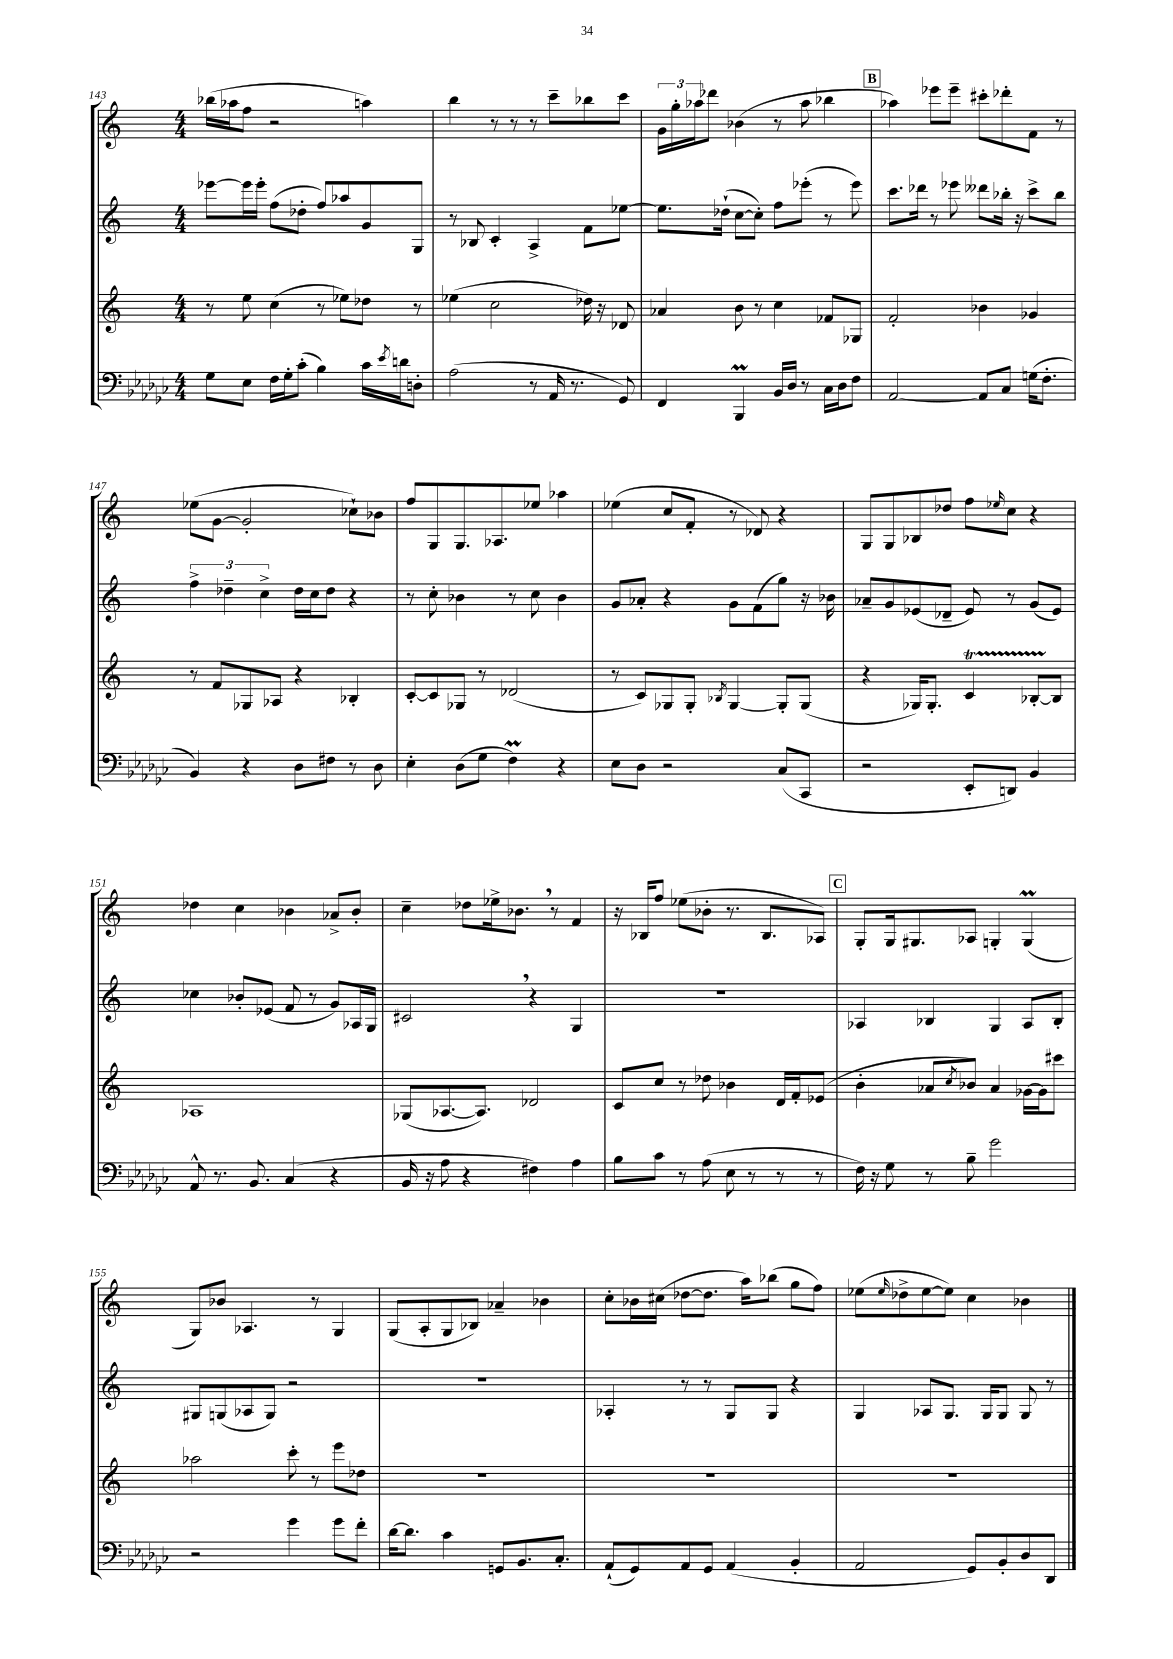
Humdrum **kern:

**kern	**kern	**kern	**kern
*part4	*part3	*part2	*part1
*staff4	*staff3	*staff2	*staff1
*clefF4	*clefG2	*clefG2	*clefG2
*k[b-e-a-d-g-c-]	*k[]	*k[]	*k[]
*M4/4	*M4/4	*M4/4	*M4/4
=143	=143	=143	=143
8G-\L	8r	[8eee-X\L	(16bb-X\LL
.	.	.	16aa-X\J
8E-\J	8ee\	16eee-\L]	8ff\J
.	.	16eee-'\JJ	.
16F\LL	(4cc\	(8ff\L	2r
16G-'\J	.	.	.
(8c-'\J	.	8dd-X'\J	.
4B-\)	8r	8ff/L)	.
.	8ee-X\L)	8aa-X/	.
16c-\LL	8dd-X\J	8g/	4aan\)
8qe-/	.	.	.
16dn\J	.	.	.
8Dn'\J	8r	8G/J	.
=144	=144	=144	=144
(2A-\	(4ee-X\	8r	4bb\
.	.	8B-X/	.
.	2cc\	4c'/	8r
.	.	.	8r
8r	.	4A^/	8r
16AA-/	.	.	8ccc~\L
8.r	.	.	.
.	16dd-X\)	8f\L	8bb-X\
.	16r	.	.
8GG-/)	8d-X/	[8ee-X\J	8ccc\J
=145	=145	=145	=145
4FF/	4a-X/	8.ee-\L]	24g\LL
.	.	.	24gg'\
.	.	.	24aa-X\J
.	.	.	8ddd-X\J
.	.	(16dd-X`\Jk	.
4BBB-m/	8b\	[8cc\L	(4b-X\
.	8r	8cc'\J])	.
16BB-/LL	4cc\	8ff\L	8r
16D-/JJ	.	.	.
8r	.	(8eee-X'\J	8aa-\
16C-\LL	8f-X/L	8r	4bb-X\
16D-\J	.	.	.
8F\J	8G-X/J	8eee-\)	.
!!LO:REH:place=s1:t=B
=146	=146	=146	=146
[2AA-/	2f'/	8.ccc\L	4aa-X\)
.	.	16ddd-X\Jk	.
.	.	8r	8eee-X\L
.	.	8eee-X\	8eee-~\J
8AA-/L]	4b-X\	8ddd--X\L	8ccc#X'\L
8C-/J	.	16bb-X'\Jk	8ddd-X'\
.	.	16r	.
(16Gn\KL	4g-X/	8ccc^\L	8f\J
8.F'\J	.	.	.
.	.	8bb-\J	8r
!!LO:LB:g=z
=147	=147	=147	=147
4BB-/)	8r	6ff^\	(8ee-X\L
.	8f/L	.	[8g\J
.	.	6dd-X~\	.
4r	8G-X/	.	2g'/]
.	.	6cc^\	.
.	8A-X/J	.	.
8D-\L	4r	16dd-\LL	.
.	.	16cc\J	.
8F#X\J	.	8dd-\J	.
8r	4B-X'/	4r	8cc-X`\L)
8D-\	.	.	8b-X\J
=148	=148	=148	=148
4E-'\	[8c'/L	8r	8ff/L
.	8c/]	8cc'\	8G/
(8D-\L	8G-X/J	4b-X\	8.G/
8G-\J	8r	.	.
.	.	.	8.A-X/
4Fm\)	(2d-X/	8r	.
.	.	8cc\	8ee-X/J
4r	.	4b-\	4aa-X\
=149	=149	=149	=149
8E-\L	8r	8g/L	(4ee-X\
8D-\J	8c/L)	8a-X'/J	.
2r	8G-X/	4r	8cc/L
.	8G-'/J	.	8f'/J
.	8qB-X/	.	.
.	[4G-/	8g\L	8r
.	.	(8f\	8d-X/)
(8C-/L	8G-'/L]	8gg\J)	4r
8CC-/J	(8G-/J	16r	.
.	.	16b-X\	.
=150	=150	=150	=150
2r	4r	8a-X~/L	8G/L
.	.	8g/	8G/
.	16G-X/KL)	(8e-X/	8B-X/
.	8.G-'/J	.	.
.	.	8d-X~/J	8dd-X/J
8EE-'/L	4cT/	8e-/)	8ff\L
.	.	.	16qqee-X/
8DDn/J)	.	8r	8cc\J
4BB-/	[8B-XTTT'/L	(8g/L	4r
.	8B-/J]	8e-/J)	.
!!LO:LB:g=z
=151	=151	=151	=151
8AA-^^/	1A-X	4cc-X\	4dd-X\
8.r	.	.	.
.	.	8b-X'/L	4cc\
8.BB-/	.	.	.
.	.	(8e-X/J	.
(4C-/	.	8f/	4b-X\
.	.	8r	.
4r	.	8g/L)	8a-X^/L
.	.	16A-X/L	8b-'/J
.	.	16G/JJ	.
=152	=152	=152	=152
16BB-/	(8G-X/L	2c#X,/	4cc~\
16r	.	.	.
8A-\	[8.A-X/	.	.
4r	.	.	8dd-X\L
.	8.A-/J])	.	.
.	.	.	16ee-X^\k
.	.	.	8.b-X,\J
4F#X\)	2d-X/	4r	.
.	.	.	8r
4A-\	.	4G/	4f/
=153	=153	=153	=153
8B-\L	8c/L	1r	16r
.	.	.	16B-X/KL
8c-\J	8cc/J	.	8ff/J
8r	8r	.	(8ee-X\L
(8A-\	8dd-X\	.	8b-X'\J
8E-\	4b-X\	.	8.r
8r	.	.	.
.	.	.	8.B-/L
8r	16d/LL	.	.
.	16f'/J	.	.
8r	(8e-X/J	.	8A-X/J)
!!LO:REH:place=s1:t=C
=154	=154	=154	=154
16F\)	4b'\	4A-X/	8G'/L
16r	.	.	.
8G-\	.	.	16G/k
.	.	.	8.G#X/
8r	8a-X/L	4B-X/	.
.	8qcc/	.	.
8B-~\	8b-X/J)	.	8A-X/J
2g-\	4a-/	4G/	4Gn'/
.	[16g-X\LL	8A-/L	(4GM/
.	16g-\J]	.	.
.	8ccc#X\J	8B-'/J	.
!!LO:LB:g=z
=155	=155	=155	=155
2r	2aa-X\	8G#X/L	8G/L)
.	.	(8Gn/	8b-X/J
.	.	8A-X/	4.A-X/
.	.	8G/J)	.
4g-\	8ccc'\	2r	.
.	8r	.	8r
8g-\L	8eee\L	.	4G/
8f'\J	8dd-X\J	.	.
=156	=156	=156	=156
[16d-\KL	1r	1r	(8G/L
8.d-\J]	.	.	.
.	.	.	8A'/
4c-\	.	.	8G/
.	.	.	8B-X/J)
8GGn/L	.	.	4a-X~/
8.BB-/	.	.	.
.	.	.	4b-X\
8.C-'/J	.	.	.
=157	=157	=157	=157
(8AA-`/L	1r	4A-X'/	8cc'\L
8GG-/)	.	.	16b-X\L
.	.	.	(16cc#X\JJ
8AA-/	.	8r	[8dd-X\L
8GG-/J	.	8r	8.dd-\J]
(4AA-/	.	8G/L	.
.	.	.	16aa\KL)
.	.	8G/J	(8bb-X\J
4BB-'/	.	4r	8gg\L
.	.	.	8ff\J)
=158	=158	=158	=158
2AA-/	1r	4G/	(8ee-X\L
.	.	.	16qqee-/
.	.	.	8dd-X^\
.	.	8A-X/L	[8ee-\
.	.	8.G/J	8ee-\J])
8GG-/L)	.	.	4cc\
.	.	16G/KL	.
8BB-'/	.	8G/J	.
8D-/	.	8G/	4b-X\
8DD-/J	.	8r	.
==	==	==	==
*-	*-	*-	*-
